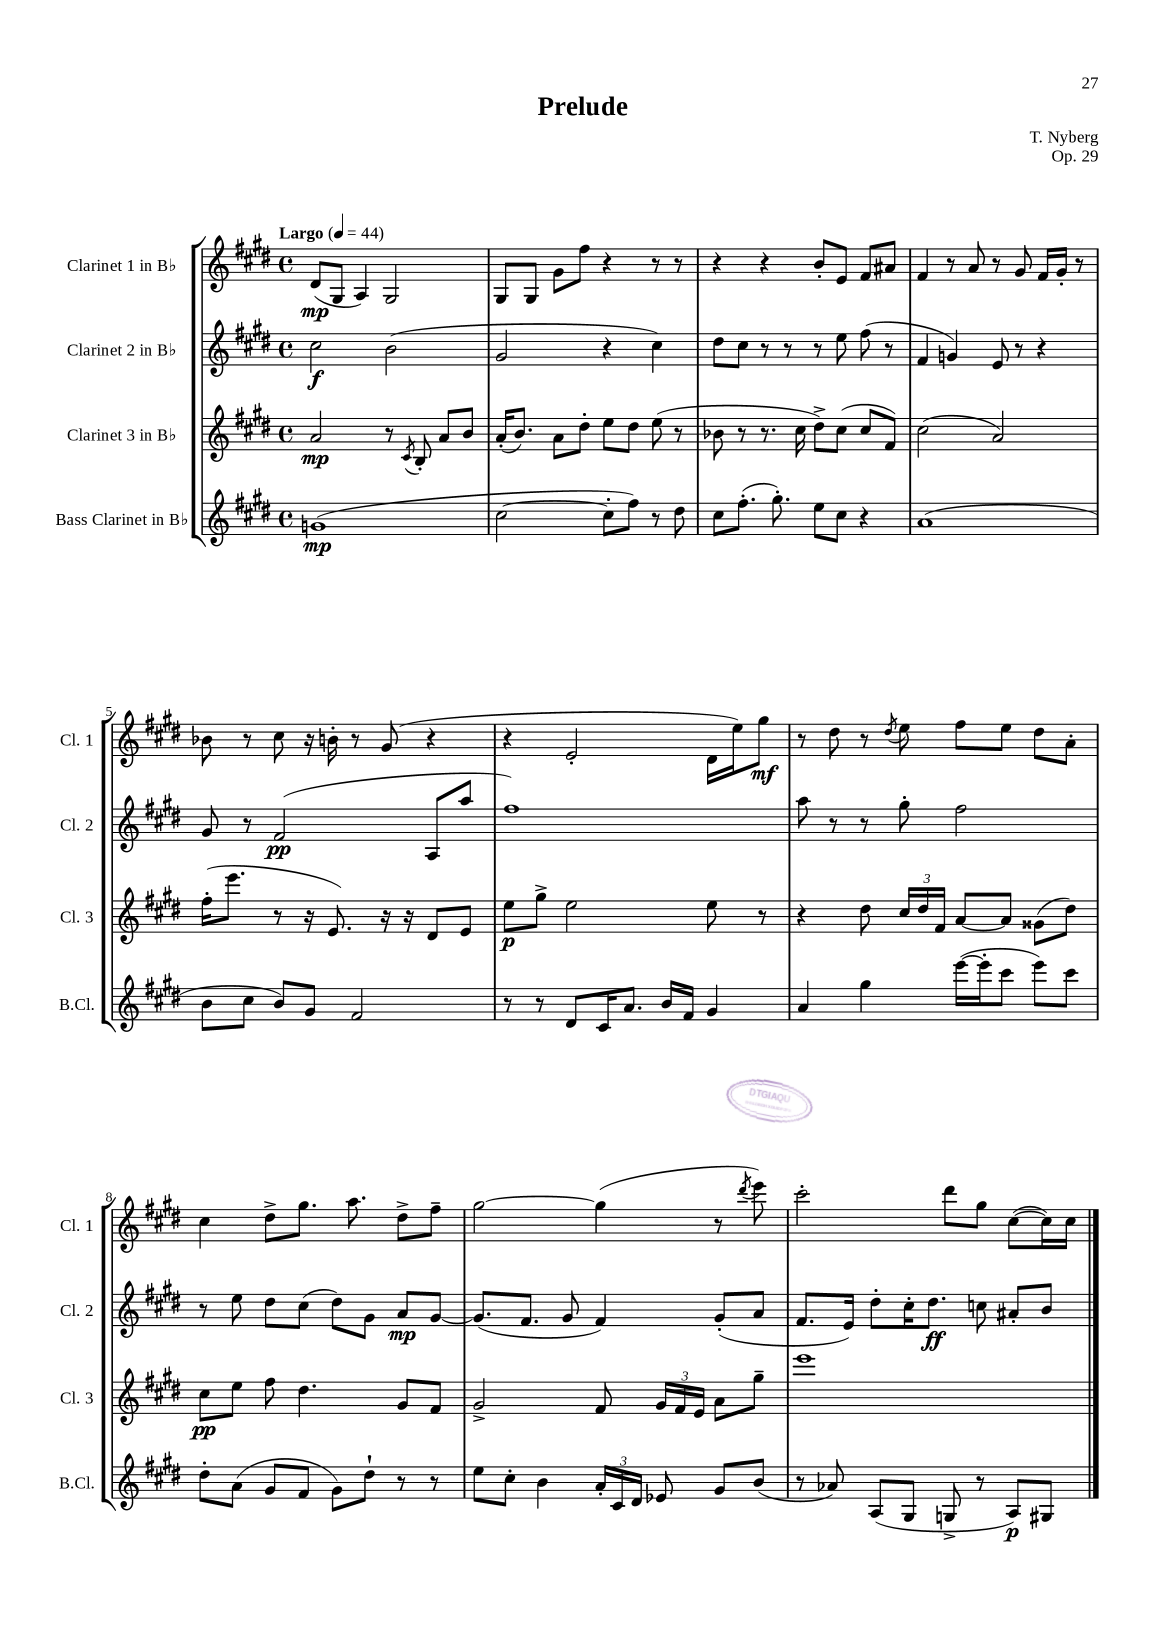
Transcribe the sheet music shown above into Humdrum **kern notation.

**kern	**kern	**kern	**kern
*staff4	*staff3	*staff2	*staff1
*clefG2	*clefG2	*clefG2	*clefG2
*k[f#c#g#d#]	*k[f#c#g#d#]	*k[f#c#g#d#]	*k[f#c#g#d#]
*M4/4	*M4/4	*M4/4	*M4/4
*met(c)	*met(c)	*met(c)	*met(c)
*MM44	*MM44	*MM44	*MM44
(1g	2a/	2cc#\	(8d#/L
.	.	.	8G#/J
.	.	.	4A/)
.	8r	(2b\	2G#/
.	8qc#/	.	.
.	8B'/	.	.
.	8a/L	.	.
.	8b/J	.	.
=	=	=	=
[2cc#\	(16a'/LK	2g#/	8G#/L
.	8.b/J)	.	.
.	.	.	8G#/J
.	8a\L	.	8g#\L
.	8dd#'\J	.	8ff#\J
8cc#'\]L	8ee\L	4r	4r
8ff#\J)	8dd#\J	.	.
8r	(8ee\	4cc#\)	8r
8dd#\	8r	.	8r
=	=	=	=
8cc#\L	8b-\	8dd#\L	4r
(8.ff#'\J	8r	8cc#\J	.
.	8.r	8r	4r
8.gg#'\)	.	.	.
.	.	8r	.
.	16cc#\	.	.
8ee\L	8dd#^\L)	8r	8b'/L
8cc#\J	(8cc#\J	8ee\	8e/J
4r	8cc#/L	(8ff#\	8f#/L
.	8f#/J)	8r	8a#/J
=	=	=	=
(1a	(2cc#\	4f#/	4f#/
.	.	4g/)	8r
.	.	.	8a/
.	2a/)	8e/	8r
.	.	8r	8g#/
.	.	4r	16f#/LL
.	.	.	16g#'/JJ
.	.	.	8r
=	=	=	=
8b\L	(16ff#'\LK	8g#/	8b-\
.	8.eee\J	.	.
8cc#\J	.	8r	8r
8b/L)	8r	(2f#/	8cc#\
8g#/J	16r	.	16r
.	8.e/)	.	16b'\
2f#/	.	.	8r
.	16r	.	(8g#/
.	16r	.	.
.	8d#/L	8A/L	4r
.	8e/J	8aa/J	.
=	=	=	=
8r	8ee\L	1ff#)	4r
8r	8gg#^\J	.	.
8d#/L	2ee\	.	2e'/
16c#/K	.	.	.
8.a/J	.	.	.
16b/LL	.	.	.
16f#/JJ	.	.	.
4g#/	8ee\	.	16d#\LL
.	.	.	16ee\J)
.	8r	.	8gg#\J
=	=	=	=
4a/	4r	8aa\	8r
.	.	8r	8dd#\
4gg#\	8dd#\	8r	8r
.	.	.	8qdd#/
.	24cc#/LL	8gg#'\	8ee\
.	24dd#/	.	.
.	24f#/JJ	.	.
([16eee\LL	[8a/L	2ff#\	8ff#\L
16eee'\]J	.	.	.
8ccc#\J	8a/]J	.	8ee\J
8eee\L)	(8g##\L	.	8dd#\L
8ccc#\J	8dd#\J)	.	8a'\J
=	=	=	=
8dd#'\L	8cc#\L	8r	4cc#\
(8a\J	8ee\J	8ee\	.
8g#/L	8ff#\	8dd#\L	8dd#^\L
8f#/J	4.dd#\	(8cc#\J	8.gg#\J
8g#\L)	.	8dd#\L)	.
.	.	.	8.aa\
8dd#`\J	.	8g#\J	.
8r	8g#/L	8a/L	8dd#^\L
8r	8f#/J	[8g#/J	8ff#~\J
=	=	=	=
8ee\L	2g#^/	(8.g#/]L	[2gg#\
8cc#'\J	.	.	.
.	.	8.f#/J	.
4b\	.	.	.
.	.	8g#/	.
24a'/LL	8f#/	4f#/)	(4gg#\]
24c#/	.	.	.
24d#/JJ	.	.	.
8e-/	24g#/LL	.	.
.	24f#/	.	.
.	24e/JJ	.	.
8g#/L	8a\L	(8g#'/L	8r
.	.	.	8qddd#/
(8b/J	8gg#~\J	8a/J	8eee\)
=	=	=	=
8r	1eee	8.f#/L	2ccc#'\
8a-/)	.	.	.
.	.	16e/Jk)	.
(8A/L	.	8dd#'\L	.
8G#/J	.	16cc#'\K	.
.	.	8.dd#\J	.
8G^/	.	.	8ddd#\L
8r	.	8cc\	8gg#\J
8A/L)	.	8a#'/L	([8cc#\L
8G#/J	.	8b/J	16cc#\]L)
.	.	.	16cc#\JJ
==	==	==	==
*-	*-	*-	*-
